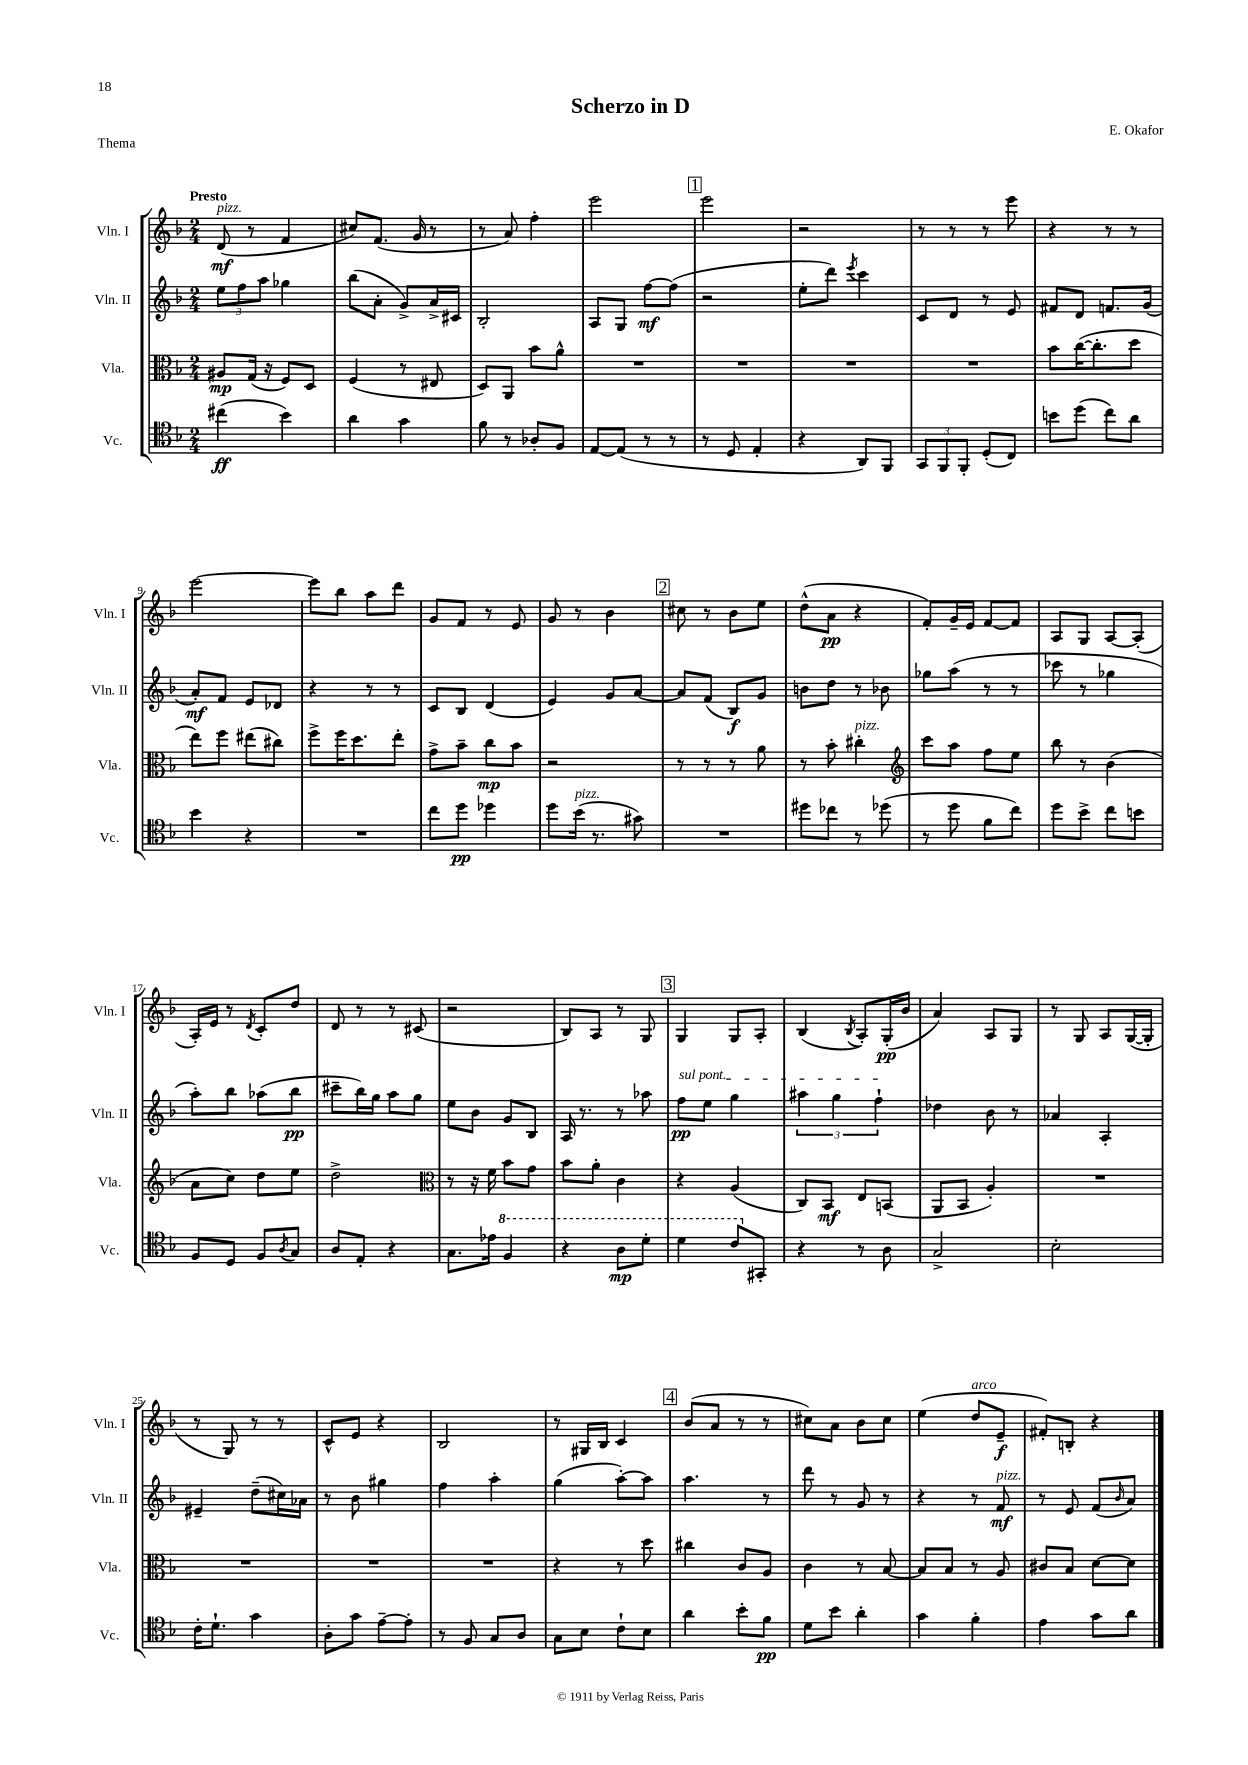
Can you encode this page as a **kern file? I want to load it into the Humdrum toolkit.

**kern	**kern	**kern	**kern
*staff4	*staff3	*staff2	*staff1
*clefC4	*clefC3	*clefG2	*clefG2
*k[b-]	*k[b-]	*k[b-]	*k[b-]
*M2/4	*M2/4	*M2/4	*M2/4
(4cc#\	8A#/L	12ee\L	(8d/
.	.	12ff\	.
.	(16G/Jk	.	8r
.	.	12aa\J	.
.	16r	.	.
4b-\)	8F/L)	4gg-\	4f/
.	8D/J	.	.
=	=	=	=
4a\	(4F/	(8bb-\L	8cc#/L)
.	.	8a'\J	(8.f/J
4g\	8r	8g^/L)	.
.	.	.	16g/
.	8E#/	16a^/L	8r
.	.	16c#/JJ	.
=	=	=	=
8f\	8D/L)	2B-'/	8r
8r	8AA/J	.	8a/)
8A-'/L	8b-\L	.	4ff'\
8F/J	8a^^\J	.	.
=	=	=	=
[8E/L	2r	8A/L	2eee\
(8E/]J	.	8G/J	.
8r	.	[8ff\L	.
8r	.	(8ff\]J	.
=	=	=	=
8r	2r	2r	2eee\
8D/	.	.	.
4E'/	.	.	.
=	=	=	=
4r	2r	8ee'\L	2r
.	.	8ddd\J)	.
.	.	8qeee/	.
8AA/L)	.	4ccc\	.
8FF/J	.	.	.
=	=	=	=
12GG/L	2r	8c/L	8r
12FF/	.	.	.
.	.	8d/J	8r
12FF'/J	.	.	.
(8D'/L	.	8r	8r
8C/J)	.	8e/	8eee\
=	=	=	=
8b\L	8b-\L	8f#/L	4r
(8dd\J	([16cc\K	8d/J	.
.	8.cc'\]	.	.
8cc\L)	.	8.f/L	8r
8a\J	8dd\J	.	8r
.	.	(16g/Jk	.
=	=	=	=
4b-\	8ee\L)	8a'/L)	[2eee\
.	8ff\J	8f/J	.
4r	(8ee#\L	8e/L	.
.	8cc#\J)	8d-/J	.
=	=	=	=
2r	8ff^\L	4r	8eee\]L
.	16ff\K	.	8bb-\J
.	8.dd\	.	.
.	.	8r	8aa\L
.	8ee'\J	8r	8ddd\J
=	=	=	=
8cc\L	8g^\L	8c/L	8g/L
8dd\J	8b-~\J	8B-/J	8f/J
4dd-\	8cc\L	(4d/	8r
.	8b-\J	.	8e/
=	=	=	=
8dd\L	2r	4e/)	8g/
(16b-\Jk	.	.	8r
8.r	.	.	.
.	.	8g/L	4b-\
8g#\)	.	[8a/J	.
=	=	=	=
2r	8r	8a/]L	8cc#\
.	8r	(8f/J	8r
.	8r	8B-/L)	8b-\L
.	8a\	8g/J	8ee\J
=	=	=	=
8dd#\L	8r	8b\L	(8dd^^\L
8cc-\J	8b-'\	8dd\J	8a\J
8r	4cc#'\	8r	4r
(8dd-\	.	8b-\	.
=	=	=	=
*	*clefG2	*	*
8r	8ccc\L	8gg-\L	8f'/L)
8dd\	8aa\J	(8aa\J	16g~/L
.	.	.	16e/JJ
8f\L	8ff\L	8r	[8f/L
8cc\J)	8ee\J	8r	8f/]J
=	=	=	=
8dd\L	8bb-\	8ccc-\	8A/L
8b-^\J	8r	8r	8G/J
8cc\L	(4b-\	4gg-\	[8A/L
8b\J	.	.	(8A'/]J
=	=	=	=
8F/L	8a\L	8aa'\L)	16A'/LL)
.	.	.	16e/JJ
8D/J	8cc\J)	8bb-\J	8r
.	.	.	8qd/
8F/L	8dd\L	(8aa-\L	8c'/L
8qA/	.	.	.
8G/J	8ee\J	8bb-\J	8dd/J
=	=	=	=
8A/L	2dd^\	8ccc#~\L	8d/
8E'/J	.	16bb-\L)	8r
.	.	16gg\JJ	.
4r	.	8aa\L	8r
.	.	8gg\J	(8c#/
=	=	=	=
*	*clefC3	*	*
8.G\L	8r	8ee\L	2r
.	16r	8b-\J	.
16e-\Jk	16f\	.	.
4f/	8b-\L	8g/L	.
.	8g\J	8B-/J	.
=	=	=	=
4r	8b-\L	16A/	8B-/L)
.	.	8.r	.
.	8a'\J	.	8A/J
8a\L	4c\	8r	8r
8dd'\J	.	8aa-\	8G/
=	=	=	=
4dd\	4r	8ff\L	4G/
.	.	8ee\J	.
8cc/L	(4A/	4gg\	8G/L
8GG#'/J	.	.	8A'/J
=	=	=	=
4r	8C/L)	6aa#\	(4B-/
.	8BB-/J	.	.
.	.	6gg\	.
.	.	.	8qB-/
8r	8E/L	.	8A'/L)
.	.	6ff`\	.
8A\	(8BB/J	.	(16G'/L
.	.	.	16b-/JJ
=	=	=	=
2G^/	8AA/L	4dd-\	4a/)
.	8BB-/J	.	.
.	4A'/)	8b-\	8A/L
.	.	8r	8G/J
=	=	=	=
2B-'\	2r	4a-/	8r
.	.	.	8G/
.	.	4A'/	8A/L
.	.	.	([16G/L
.	.	.	16G'/]JJ
=	=	=	=
16c'\LK	2r	4e#~/	8r
8.d`\J	.	.	.
.	.	.	8G/)
4g\	.	(8dd~\L	8r
.	.	16cc#\L)	8r
.	.	16a-\JJ	.
=	=	=	=
8A'\L	2r	8r	8c^^/L
8g\J	.	8b-\	8e/J
[8e~\L	.	4gg#\	4r
8e'\]J	.	.	.
=	=	=	=
8r	2r	4ff\	2B-/
8F/	.	.	.
8G/L	.	4aa'\	.
8A/J	.	.	.
=	=	=	=
8G\L	4r	(4gg\	8r
8B-\J	.	.	16G#/LL
.	.	.	16B-/JJ
8c`\L	8r	[8aa'\L)	4c/
8B-\J	8dd\	8aa\]J	.
=	=	=	=
4a\	4cc#\	4.aa\	(8b-/L
.	.	.	8a/J
8b-'\L	8c/L	.	8r
8f\J	8A/J	8r	8r
=	=	=	=
8d\L	4c\	8ddd\	8cc#\L)
8b-\J	.	8r	8a\J
4a'\	8r	8g/	8b-\L
.	[8B-/	8r	8cc#\J
=	=	=	=
4g\	8B-/]L	4r	(4ee\
.	8B-/J	.	.
4f'\	8r	8r	8dd/L
.	8A/	8f/	8e~/J
=	=	=	=
4e\	8c#/L	8r	8f#'/L)
.	8B-/J	8e/	8B'/J
8g\L	[8d\L	(8f/L	4r
.	.	16qqb-/	.
8a\J	8d\]J	8a/J)	.
==	==	==	==
*-	*-	*-	*-
